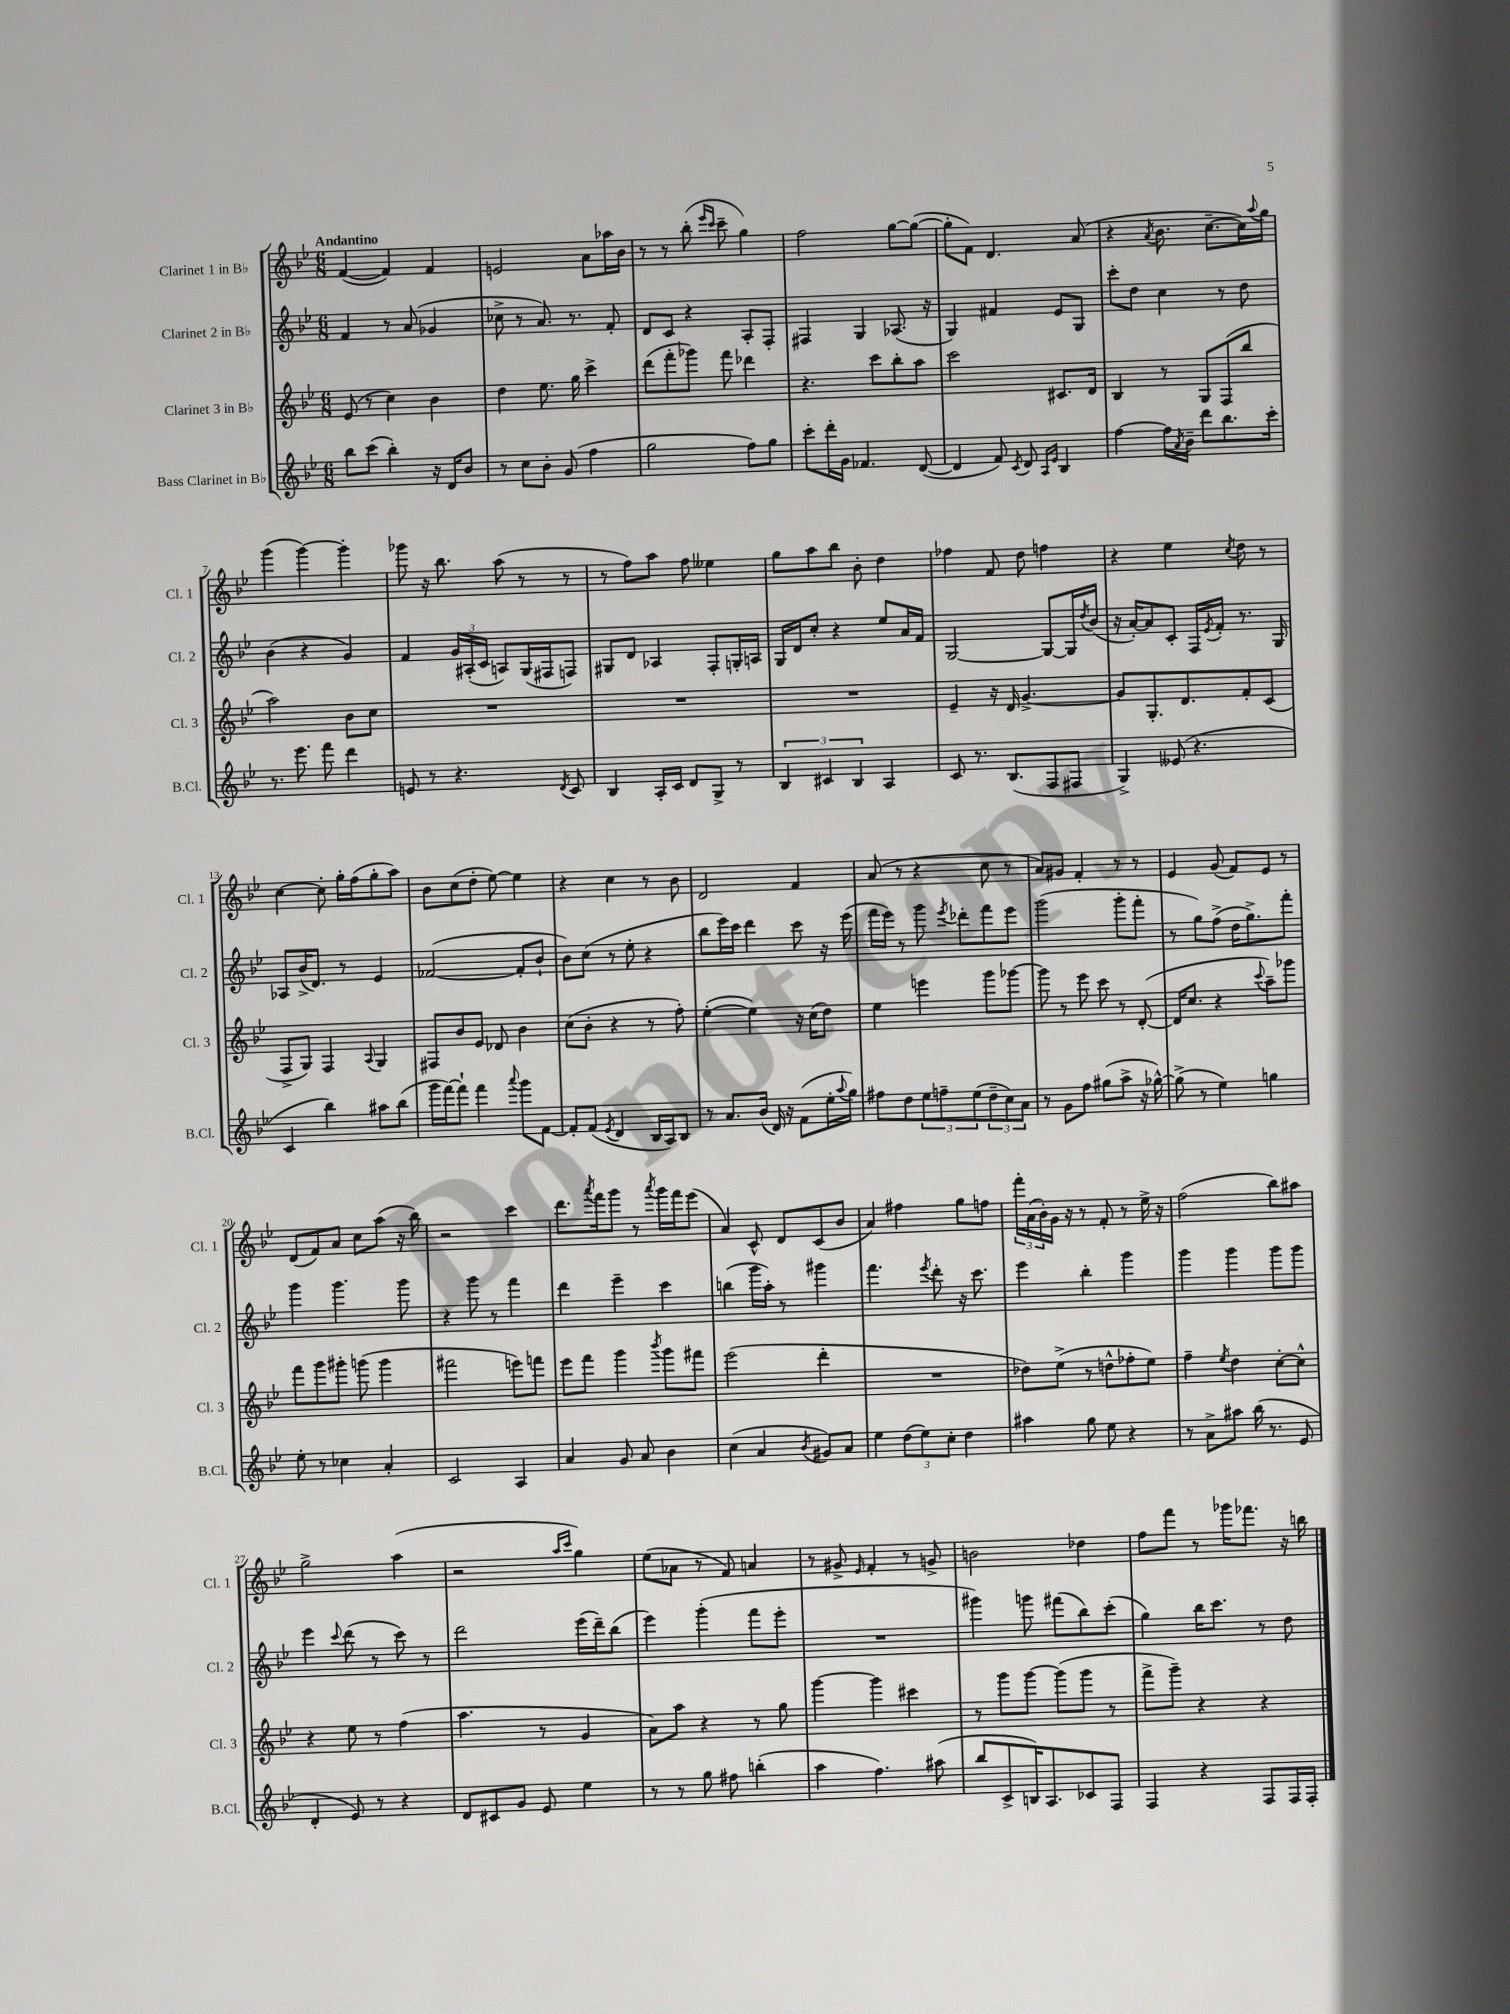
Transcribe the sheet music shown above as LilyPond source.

<<
\new StaffGroup <<
\new Staff = "s0" \with { instrumentName = "Clarinet 1 in Bb" shortInstrumentName = "Cl. 1" } {
    \clef treble \key bes \major \numericTimeSignature \time 6/8 \tempo "Andantino"
    f'4~( f'4) f'4 |
    e'2 a'8 aes''16 bes'16 |
    r8 r8 bes''8-.( \grace { ees'''16 c'''16 } c'''8-- g''4) |
    f''2 g''8~ g''8~( |
    g''8-. f'8) d'4. a'8( |
    r4 \acciaccatura { a'8 } bes'8. c''8.~-- c''16) \appoggiatura { a''8 } g''16 |
    g'''4( g'''4~) g'''4-. |
    ges'''8 r16 bes''8. a''8( r8 r8 |
    r8 f''8) a''8 f''8 eeses''4 |
    g''8 a''8 bes''8 bes'8-. d''4 |
    fes''4 f'8 d''8 f''4 |
    r4 ees''4 \acciaccatura { c''8 } d''8 r8 |
    c''4~ c''8-. g''16-. f''16( g''8-. a''8) |
    bes'8 c''8( d''8-. ees''8~) ees''4 |
    r4 c''4 r8 bes'8 |
    d'2 f'4 |
    a'8( r8 r4 c''8 r8 |
    a'8) gis'8 f'4-. r8 r8 |
    ees'4 g'8( f'8) ees'8 r8 |
    d'8( f'8) a'8 c''8 a''8( r16 bes''16) |
    r2 c'''4 |
    d'''8. \acciaccatura { a'''8 } f'''16 g'''8 r8 \acciaccatura { a'''8 } g'''16 f'''16 ees'''8( |
    a'4) c'8-^ d'8 c'8( bes'8 |
    a'4) fis''4 g''8 f''8 |
    \tuplet 3/2 { f'''16-. a'16( bes'16-.) } g'16 r16 r8 f'8-. r8 ees''16-> r16 |
    f''2( bes''8) ais''8 |
    g''2-> a''4( |
    r2 \grace { a''16 c'''16 } g''4) |
    ees''8( aes'8 r8 f'8) a'4 |
    r8 gis'8-> \grace { ees'16 } f'4-. r8 g'8-> |
    b'2 des''4 |
    f''8 f'''8 r8 ges'''16 fes'''8. r16 b''16 \bar "|." |
}
\new Staff = "s1" \with { instrumentName = "Clarinet 2 in Bb" shortInstrumentName = "Cl. 2" } {
    \clef treble \key bes \major \numericTimeSignature \time 6/8
    f'4 r8 a'8( ges'4 |
    ces''8-> r8 a'8.) r8. f'8-. |
    d'8 c'8 r4 a8-. f8-. |
    fis4 g4 aes8.( r16 |
    g4) fis'4 ees'8 g8 |
    c'''8-. d''8 c''4 r8 d''8 |
    bes'4( r4 g'4) |
    f'4 \tuplet 3/2 { g'16 ais16-.( c'16 } a8) g16( fis16 f8) |
    gis8 d'8 aes4 f8-. g16-. a16 |
    g16 d'16 c''8-. r4 ees''8 a'16 f'16 |
    g2~ g8~ g16 \acciaccatura { d''8 } bes'16( |
    r16 a'16~-.) a'8 c'8-. f16 \acciaccatura { ees'8 } f'16-. r8. g16 |
    aes8 bes'16->( d'8.) r8 ees'4 |
    fes'2~( fes'8-. bes'8-! |
    bes'8) c''8( r8 ees''8-. r4 |
    bes''8 ees'''16) c'''16 d'''4 c'''8 r16 ees'''16( |
    f'''16 ees'''16) r8 g'''8 \acciaccatura { ees'''8 } des'''8-. f'''8 ees'''8 |
    g'''2( g'''8-. f'''8-. |
    r8 g''8) f''8->( d''16 g''8.->) f'''8-. |
    g'''4 g'''4. g'''8 |
    r4 g'''8 r8 f'''4 |
    d'''4 ees'''4-- c'''4 |
    b''4( g'''16 a''16-.) r8 gis'''4 |
    f'''4. \acciaccatura { ees'''8 } d'''8-. r16 c'''8. |
    ees'''4 bes''4-. g'''4 |
    g'''4 g'''4 g'''8 g'''8 |
    ees'''4 \appoggiatura { c'''8 } d'''8( r8 c'''8) r8 |
    d'''2 ees'''16( d'''16--) bes''8( |
    ees'''4) g'''4-.( f'''8 ees'''8-. |
    R2. |
    gis'''4) g'''8 fis'''8( bes''8) c'''8-.( |
    g''4) bes''16 c'''8. r8 d''8 \bar "|." |
}
\new Staff = "s2" \with { instrumentName = "Clarinet 3 in Bb" shortInstrumentName = "Cl. 3" } {
    \clef treble \key bes \major \numericTimeSignature \time 6/8
    ees'8( r8 c''4) bes'4 |
    d''4 ees''8. g''16 c'''4-> |
    d'''8( f'''8-. ges'''8) f'''8 des'''4 |
    r4. c'''8 bes''8-. a''8 |
    c'''2 cis'8. d'16 |
    bes4 r8 g8 f8( bes''8 |
    a''2) bes'8 c''8 |
    R2. |
    R2. |
    R2. |
    ees'4-- r16 d'16 g'4.~-> |
    g'8 g8.-. d'8. f'8-. c'8( |
    f8-> g8) f4 \appoggiatura { a8 } g4 |
    fis8 bes'8 ees'8 des'8 bes'4 |
    c''8( bes'8-. r4 r8 f''8-.) |
    ees''4~-.( ees''4) r16 c''16( d''8) |
    ees''4 e'''4 g'''8 ges'''8~ |
    ges'''8 r8 ees'''8 c'''8 r8 d'8~-.( |
    d'16 c''8. r4 \appoggiatura { c'''8 } a''8--) ges'''8 |
    f'''8 g'''8 gis'''8-. g'''8( g'''4 |
    fis'''2 e'''8) f'''8 |
    ees'''8 f'''8 g'''4 \acciaccatura { bes'''8 } g'''8 fis'''8 |
    ees'''2( d'''4-. |
    R2. |
    des''8) ees''8->( r8 d''8-^ fes''8-. ees''8) |
    f''4-- \acciaccatura { ees''8 } d''4 c''8~-. c''8-^ |
    r4 ees''8 r8 f''4( |
    a''4. r8 g'4 |
    a'8) a''8 r4 r8 g''8 |
    g'''4~ g'''4 cis'''4 |
    r8 g'''8 g'''8~ g'''8( g'''8 r8 |
    f'''8-> g'''8--) r4 r4 \bar "|." |
}
\new Staff = "s3" \with { instrumentName = "Bass Clarinet in Bb" shortInstrumentName = "B.Cl." } {
    \clef treble \key bes \major \numericTimeSignature \time 6/8
    bes''8 c'''8( bes''4-.) r16 d'16 bes'8 |
    r8 c''8 bes'8-. g'8( f''4 |
    g''2 f''8) g''8 |
    c'''8-. d'''16-. g'16 fes'4. d'8~( |
    d'4 f'8) \acciaccatura { c'8 } d'8 \grace { a16 ees'16 } bes4 |
    f''4~ f''16 \acciaccatura { a'8 } bes'16-- d'''8 bes''8. c'''16-. |
    r8. ees'''8. f'''8 d'''4 |
    e'8 r8 r4. \acciaccatura { d'8 } c'8 |
    bes4 a16-. c'16 d'8 g8-> r8 |
    \tuplet 3/2 { bes4 cis'4 bes4 } a4 |
    c'8 r8. bes8.( f8 fis8 |
    g4->) eeses'8( r4. |
    c'4 bes''4) ais''8 bes''8( |
    g'''16 f'''16~) f'''8-! f'''4 \appoggiatura { a'''8 } g'''8 f'8~ |
    f'8-. f'8( \acciaccatura { ees'8 } d'4 bes16 a16) bes8 |
    r8 a'8. bes'16( d'16) r16 f'8( ees''16-. \appoggiatura { a''8 } g''16) |
    fis''8 d''8 \tuplet 3/2 { ees''8 f''8-- ees''8( } \tuplet 3/2 { d''8-- c''8) a'8 } |
    r8 g'8 f''8 gis''8( a''8-> r16 ges''16~-^) |
    ges''8->( r8 ees''4) g''4 |
    ees''8-. r8 ces''4 a'4-. |
    c'2 a4 |
    a'4 g'8 a'8 bes'4 |
    c''4( a'4 \acciaccatura { bes'8 } gis'8) a'8 |
    ees''4 \tuplet 3/2 { d''8( ees''8) c''8-. } d''4 |
    ais''4 g''8 ees''8 r4 |
    r8 a'8-> ais''8 bes''16( r8. ees'8 |
    d'4-. ees'8) r8 r4 |
    d'8 cis'8 g'8 ees'8 ees''4 |
    r8 r8 g''8 fis''8 b''4-.( |
    a''4 f''4.) ais''8( |
    bes''8 c'8-> b16) a8. ces'8 f8 |
    f4 r4 f8 f16 f16-. \bar "|." |
}
>>
>>
